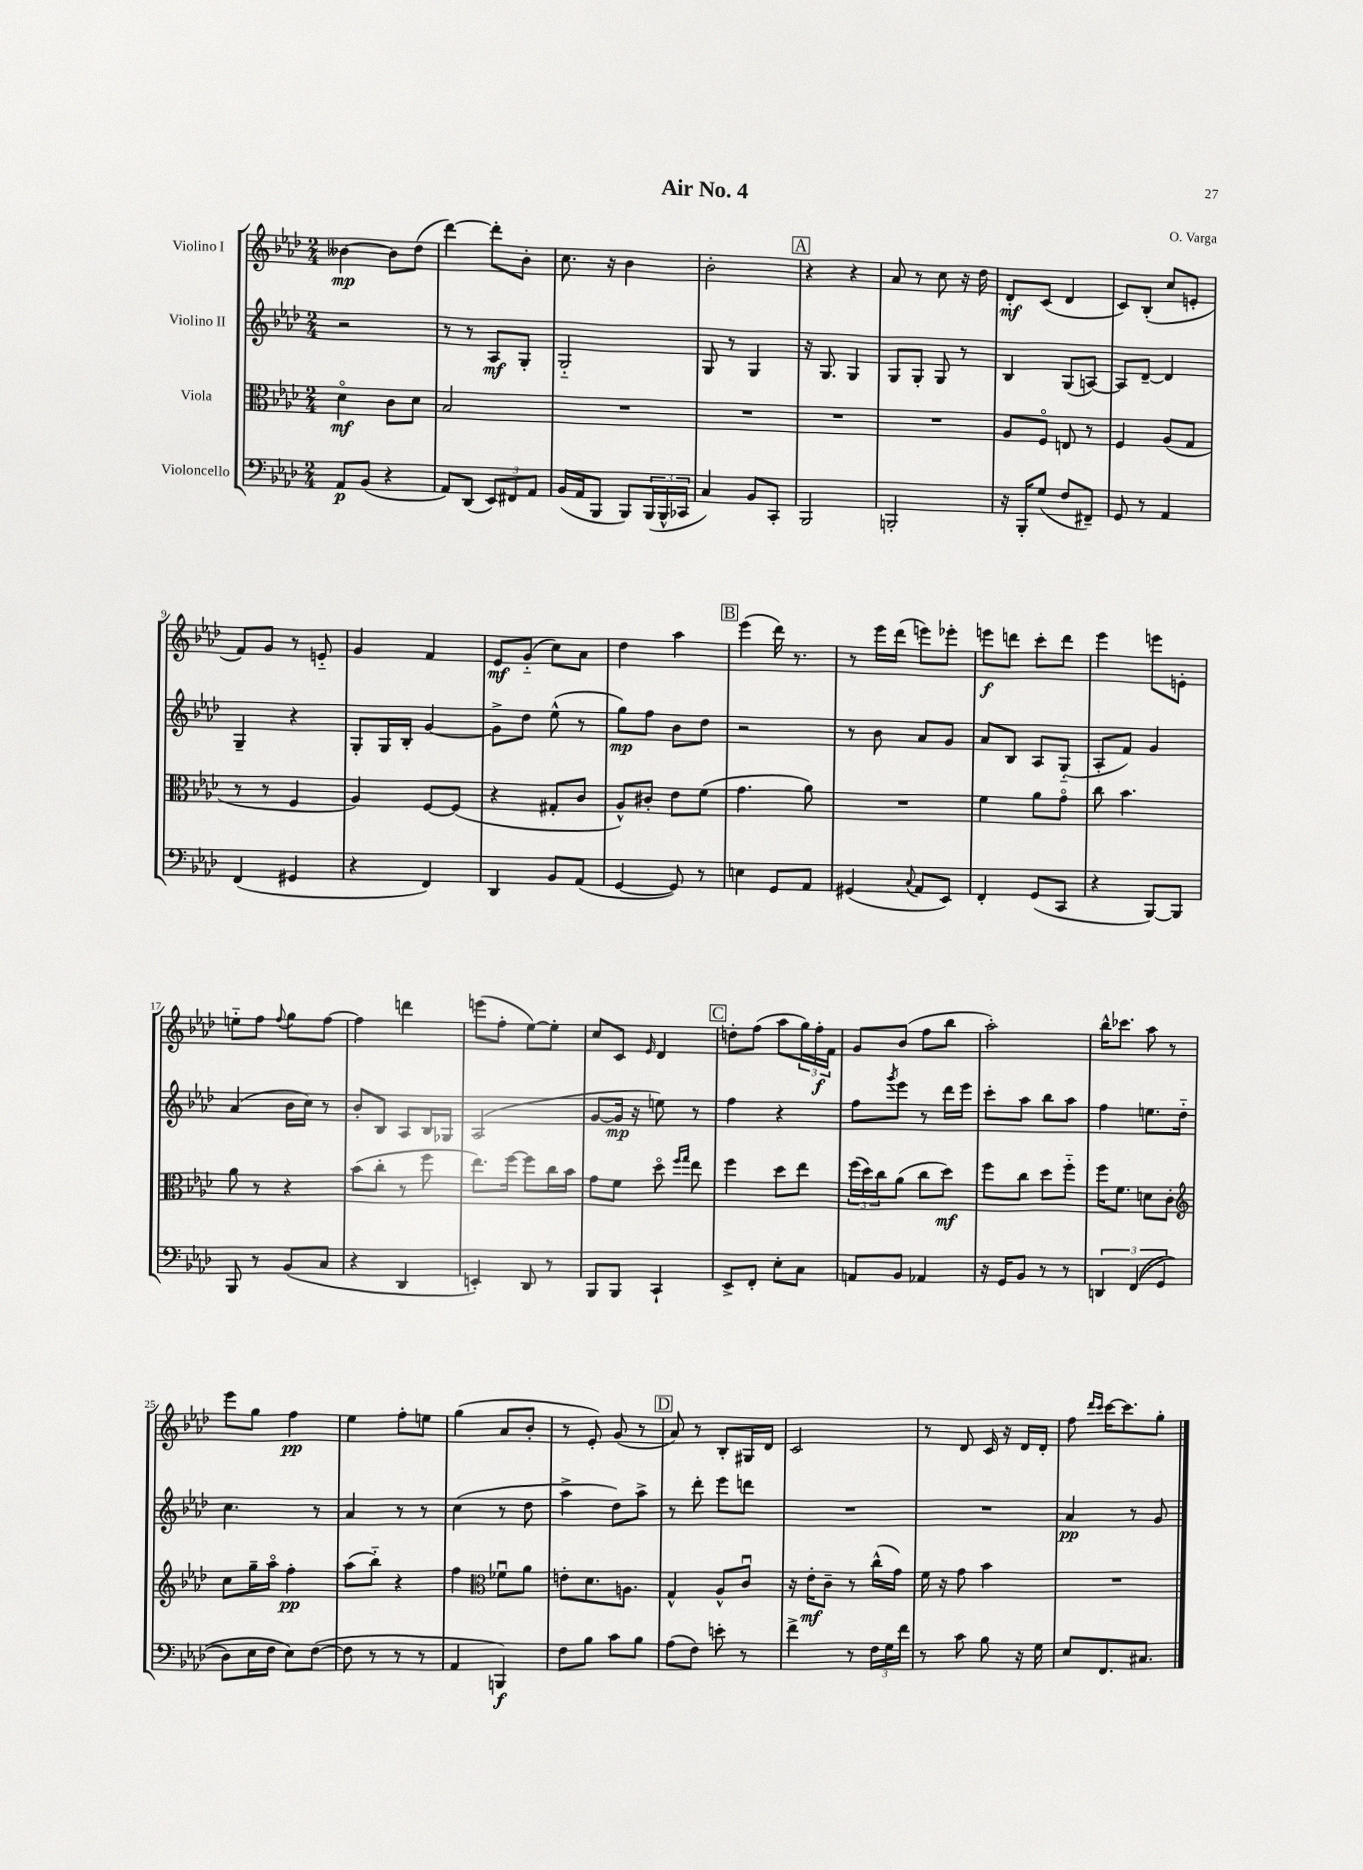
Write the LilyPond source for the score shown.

\header { title = "Air No. 4" composer = "O. Varga" }
<<
\new StaffGroup <<
\new Staff = "s0" \with { instrumentName = "Violino I" } {
    \clef treble \key aes \major \numericTimeSignature \time 2/4
    beses'4~\mp beses'8 des''8( |
    des'''4~) des'''8-. bes'8-. |
    c''8. r16 bes'4 |
    bes'2-. |
    \mark \markup { \box "A" } r4 r4 |
    aes'8 r8 c''8 r16 des''16 |
    des'8-.\mf c'8( des'4 |
    c'8) bes8-.( c''8 e'8-. |
    f'8) g'8 r8 e'8-_ |
    g'4 f'4 |
    ees'8\mf g'8-_( c''8) aes'8 |
    des''4 aes''4 |
    \mark \markup { \box "B" } ees'''4( des'''16) r8. |
    r8 ees'''16 des'''16( e'''8) ees'''8-. |
    e'''8\f d'''8 c'''8-. d'''8 |
    ees'''4 e'''8 e'8-. |
    e''8-_ f''8 \appoggiatura { f''8 } g''8 f''8~ |
    f''4 d'''4 |
    e'''8( f''8-. ees''8~) ees''8-. |
    c''8 c'8 \grace { ees'16 } des'4 |
    \mark \markup { \box "C" } d''8-. f''8( aes''8 \tuplet 3/2 { g''16) f''16-.\f f'16 } |
    g'8 bes'8( f''8 bes''8 |
    aes''2-.) |
    bes''16-^ ces'''8. aes''8 r8 |
    ees'''8 g''8 f''4\pp |
    ees''4 f''8-. e''8 |
    g''4( aes'8 bes'8-. |
    r8 ees'8-.) g'8( r8 |
    \mark \markup { \box "D" } aes'8) r8 bes8-. gis16 des'16 |
    c'2 |
    r8 des'8 c'16 r16 des'16 des'16-. |
    f''8 \grace { des'''16 c'''16 } c'''16~ c'''8. g''8-. \bar "|." |
}
\new Staff = "s1" \with { instrumentName = "Violino II" } {
    \clef treble \key aes \major \numericTimeSignature \time 2/4
    r2 |
    r8 r8 aes8\mf g8-. |
    g2-_ |
    g8 r8 g4 |
    \mark \markup { \box "A" } r16 g8. g4 |
    g8 g8-. g8 r8 |
    bes4 g8( a8~) |
    a8 des'8~-- des'4 |
    g4-- r4 |
    g8-. g16 bes16-. g'4~ |
    g'8-> des''8 ees''8-^( r8 |
    g''8\mp) f''8 bes'8 des''8 |
    \mark \markup { \box "B" } r2 |
    r8 bes'8 aes'8 g'8 |
    aes'8 bes8 aes8 g8-_( |
    aes8-. f'8) g'4 |
    aes'4( bes'16 c''16) r8 |
    bes'8-. bes8 aes8 bes16 ges16 |
    aes2( |
    g'8~ g'16\mp r16 e''8) r8 |
    \mark \markup { \box "C" } f''4 r4 |
    f''8 \acciaccatura { g'''8 } ees'''8 r8 des'''16 ees'''16 |
    c'''8-. aes''8 bes''8 aes''8 |
    f''4 e''8. des''16-_ |
    c''4. r8 |
    aes'4 r8 r8 |
    c''4( r8 des''8 |
    aes''4-> des''8) aes''8-> |
    \mark \markup { \box "D" } r8 des'''8-. ees'''8 d'''8 |
    R2 |
    R2 |
    aes'4\pp r8 g'8 \bar "|." |
}
\new Staff = "s2" \with { instrumentName = "Viola" } {
    \clef alto \key aes \major \numericTimeSignature \time 2/4
    des'4\flageolet\mf c'8 des'8 |
    bes2 |
    R2 |
    R2 |
    \mark \markup { \box "A" } R2 |
    R2 |
    aes8 f8\flageolet e8 r8 |
    f4 aes8( g8 |
    r8 r8 f4 |
    aes4) f8~ f8( |
    r4 gis8-. c'8 |
    aes8-^) cis'8-. ees'8 f'8( |
    \mark \markup { \box "B" } g'4. aes'8) |
    R2 |
    f'4 aes'8 g'8\flageolet |
    c''8 bes'4. |
    aes'8 r8 r4 |
    bes'8( c''8-. r8 f''8 |
    ees''8.) f''16~ f''8 c''16 bes'16 |
    g'8 f'8 des''8\flageolet \grace { f''16 g''16 } ees''8 |
    \mark \markup { \box "C" } f''4 des''8 ees''8 |
    \tuplet 3/2 { f''16( des''16) c''16 } aes'8( c''8 des''8\mf) |
    f''8 c''8 des''8 f''8-_ |
    f''16 f'8. d'8 c'8-. |
    \clef treble c''8 g''16-- aes''16\flageolet f''4-.\pp |
    aes''8( bes''8-_) r4 |
    f''4 \clef alto fes'8\downbow aes'8 |
    e'8-. des'8. a8. |
    \mark \markup { \box "D" } g4-^ aes8-^ c'8\downbow |
    r16 ees'16-.\mf c'8-- r8 c''16-^( g'16) |
    f'16 r16 g'8 bes'4 |
    R2 \bar "|." |
}
\new Staff = "s3" \with { instrumentName = "Violoncello" } {
    \clef bass \key aes \major \numericTimeSignature \time 2/4
    aes,8\p bes,8( r4 |
    aes,8) des,8( \tuplet 3/2 { ees,8) fis,8 aes,8 } |
    bes,16( aes,16 bes,,8 bes,,8) \tuplet 3/2 { bes,,16( bes,,16-^ ces,16 } |
    c4) bes,8 c,8-. |
    \mark \markup { \box "A" } bes,,2 |
    b,,2-. |
    r16 bes,,16-. g8( f8 fis,8--) |
    g,8 r8 aes,4 |
    f,4( gis,4 |
    r4 f,4) |
    des,4 bes,8 aes,8( |
    g,4~ g,8) r8 |
    \mark \markup { \box "B" } e4 g,8 aes,8 |
    gis,4( \appoggiatura { c8 } aes,8 ees,8) |
    f,4-. g,8( c,8 |
    r4 bes,,8~) bes,,8 |
    bes,,8 r8 bes,8( c8 |
    r4 des,4 |
    e,4-.) des,8 r8 |
    bes,,8 bes,,8 c,4-! |
    \mark \markup { \box "C" } ees,8-> f,8-. ees8-. c8 |
    a,8 bes,8 aes,4 |
    r16 g,16 bes,8 r8 r8 |
    \tuplet 3/2 { d,4 f,4(\( g,4 } |
    des8) ees16 f16 ees8\) f8~( |
    f8 r8 r8 r8 |
    aes,4 b,,4\f) |
    f8 bes8 c'8 bes8 |
    \mark \markup { \box "D" } aes8( f8) e'8-. r8 |
    f'4-> r8 \tuplet 3/2 { f16 g16 f'16 } |
    r8 c'8 bes8 r16 g16 |
    ees8 f,8. cis8. \bar "|." |
}
>>
>>
